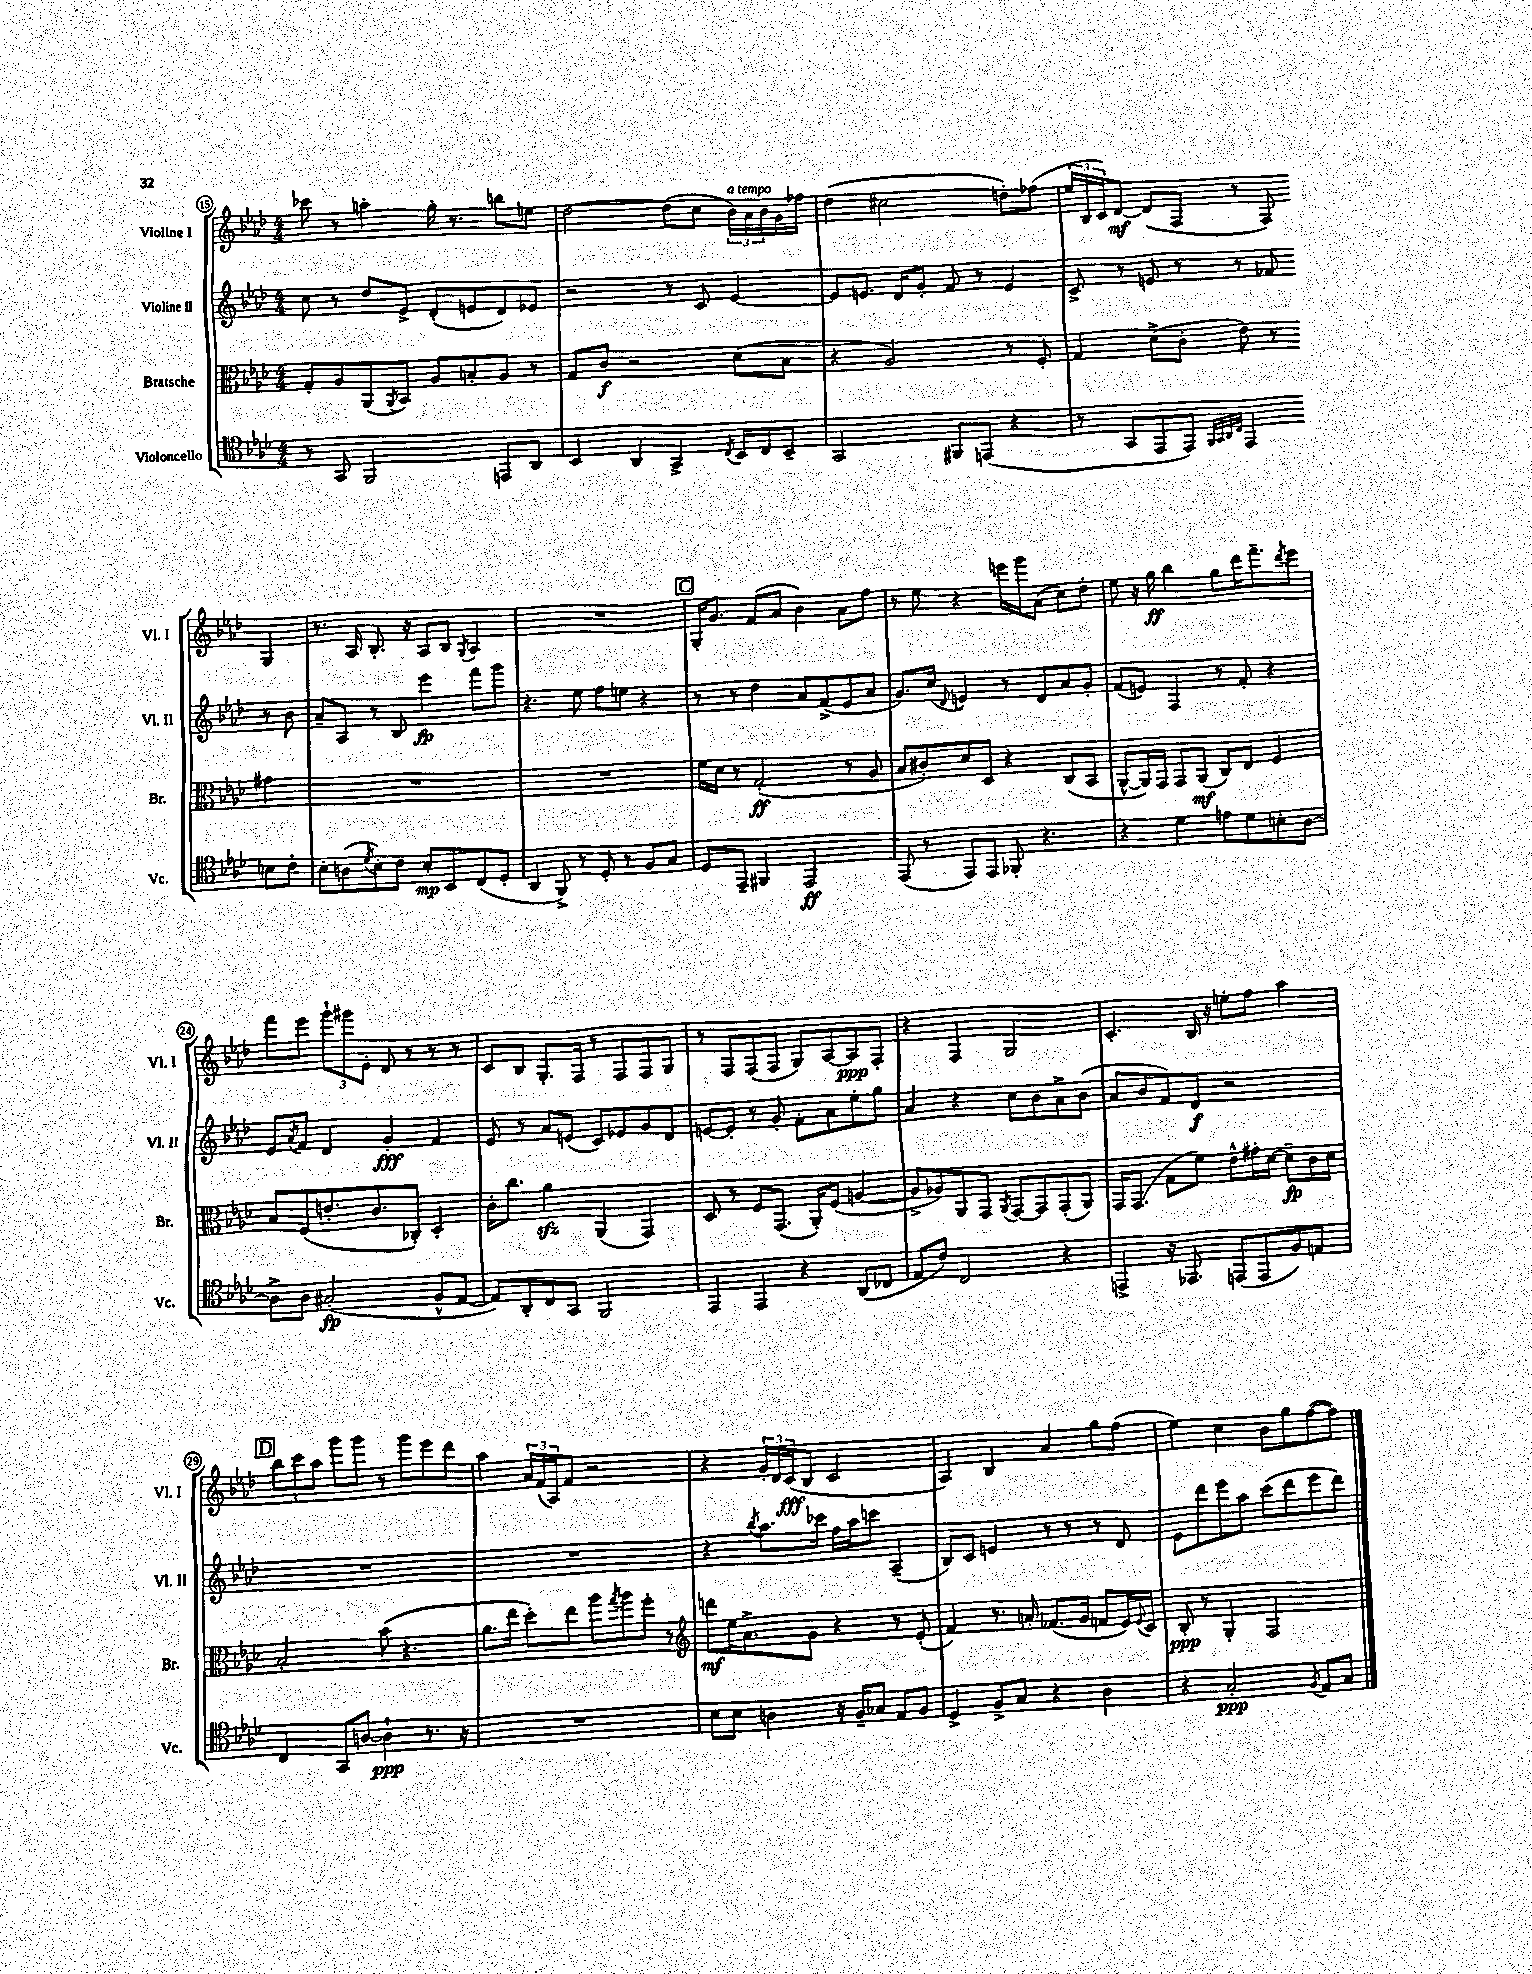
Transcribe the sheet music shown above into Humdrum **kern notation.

**kern	**kern	**kern	**kern
*staff4	*staff3	*staff2	*staff1
*clefC4	*clefC3	*clefG2	*clefG2
*k[b-e-a-d-]	*k[b-e-a-d-]	*k[b-e-a-d-]	*k[b-e-a-d-]
*M4/4	*M4/4	*M4/4	*M4/4
8r	8G'	8cc	8ccc-
8GG	8A-	8r	8r
2FF	(8AA-	8dd-	4aa'
.	8qAA-	.	.
.	8BB-)	8e-^	.
.	8A-	(8d-'	16gg'
.	.	.	8.r
.	8B'	8e	.
8EE	8A-	8d-)	8bb
8AA-	8r	8e-	8ee
=	=	=	=
4BB-	8G	2r	[2dd-
.	8c	.	.
4AA-	2r	.	.
4GG^	.	8r	(8dd-]
.	.	8c	8cc
8qC	.	.	.
16BB-	(8d-	[4e-	24b-)
.	.	.	24a-
16C	.	.	.
.	.	.	24b-
8BB-~	8B-	.	16g
.	.	.	16ff-
=	=	=	=
2GG	4r	8e-]	(4dd-
.	.	8.e	.
.	2A-)	.	2cc#
.	.	16d-	.
.	.	8g'	.
8FF#	.	8f	.
(8EE	.	8r	.
4r	8r	4e	8dd')
.	8F'	.	(8ff-
=	=	=	=
8r	4G	8c^	24ee-
.	.	.	24B-
.	.	.	24c)
8GG	.	8r	[8d-
8EE-	(8d-^	8e	(8d-]
8EE-)	8c'	8r	8F
32qqFF	.	.	.
32qqGG	.	.	.
32qqAA-	.	.	.
32qqC	.	.	.
4EE-	8e-)	8r	8r
.	8r	8f-	8F)
8B	4g#	8r	4G
8c'	.	8b-	.
=	=	=	=
8B-'	1r	8a-~	8.r
(8A	.	8A-	.
.	.	.	16A-
8qd-	.	.	.
8B-')	.	8r	8.B-'
8c	.	8B-	.
.	.	.	16r
8B-'	.	4eee-	8A-
8BB-	.	.	8B-
.	.	.	8qG
(8C	.	8fff	4A-
8D-'	.	8ggg	.
=	=	=	=
4AA-	1r	4.r	1r
8FF^)	.	.	.
8r	.	8ee-	.
8D-'	.	8ff	.
8r	.	8ee	.
8F	.	4r	.
8G	.	.	.
=	=	=	=
8D-	16f	8r	16G'
.	16d-	.	8.g
8EE-~	8r	8r	.
4FF#	(2G'	4dd-	(8f
.	.	.	8a-
2EE-	.	8a-	4b-)
.	.	(8f^	.
.	8r	8e-	8a-
.	8A-	8a-	8ff
=	=	=	=
(8EE-	8B-	8.g)	8r
8r	8c#')	.	8ee-
.	.	(16cc	.
.	.	8qqd-	.
8EE-)	8d-	4e)	4r
8EE-	8D-	.	.
8FF-'	4r	8r	16eee
.	.	.	16ggg
4.r	.	8d-	(8a-
.	(8C	8a-	8cc)
.	8BB-	8g'	8dd-'
=	=	=	=
4r	[8AA-^^	(8f	8ee-
.	16AA-])	8e)	16r
.	16GG	.	16gg
4d-	8GG	4F	4bb-
.	(8AA-	.	.
8e	8C)	8r	8gg
8d-	8E-	8f'	16ddd-
.	.	.	8.fff~
8B'	4F	4r	.
.	.	.	8qddd-
[8A-	.	.	8eee-
=	=	=	=
8A-^]	8B-	8e-	8fff
.	.	8qa-	.
8A-	(8F	8f	8eee-
(2G#'	8.e'	4d-	12ggg`
.	.	.	12ggg#
.	.	.	12e-'
.	8.c	.	.
.	.	4g'	8d-
.	8C-')	.	8r
8F^^	4D-'	4f	8r
[8E-	.	.	8r
=	=	=	=
8E-])	16c'	8e-	8c
.	8.cc	.	.
8AA-'	.	8r	8B-
8C	4a-	8a-	8.G'
8GG	.	(8e	.
.	.	.	16F
2FF	(4AA-	8c)	8r
.	.	8e-	8F
.	4GG)	8g	8F
.	.	8d-	8G
=	=	=	=
4EE-	8D-	[8e	8r
.	8r	8e']	8F
4EE-	8F	8r	(8F
.	(8.GG	8g'	8F
4r	.	8f'	8G)
.	16AA-')	.	.
.	(8F	8a-	[8A-
(8AA-	[4A	8ee-'	8A-]
8C-	.	8gg	8F'
=	=	=	=
8E-	8A^]	4a-	4r
8c)	8A-)	.	.
2C	8AA-	4r	4F
.	8GG	.	.
.	8qAA-	.	.
.	[8GG	8cc	2G
.	8GG]	8b-	.
4r	(8GG'	8a-^	.
.	8AA-)	(8b-	.
=	=	=	=
4EE^	16GG	8a-	4.c'
.	(8.GG	.	.
.	.	8b-	.
16r	8G	8f)	.
8.EE-	.	.	.
.	8f)	8d-	16B-
.	.	.	16r
(8EE	8e-^^	2r	8ee'
8EE	16g#'	.	8ff
.	[16d-	.	.
8F)	8d-~]	.	4aa-
8E	16c	.	.
.	16d-	.	.
=	=	=	=
4C	2B-'	1r	12bb-
.	.	.	12ccc
.	.	.	12aa-
8GG	.	.	8ggg
[8A	.	.	8ggg
4A`]	(8b-	.	8r
.	4.r	.	8ggg
8.r	.	.	8eee-
.	.	.	8ddd-
16r	.	.	.
=	=	=	=
1r	8.a-	1r	4aa-
.	16ee-	.	.
.	8dd-')	.	24a-
.	.	.	(24f
.	.	.	24A-)
.	8ee-	.	8f
.	8aa-	.	2r
.	8qgg	.	.
.	8aa-	.	.
.	8ff'	.	.
.	8r	.	.
=	=	=	=
*	*clefG2	*	*
8B-	8ddd	4r	4r
8B-	16ee-	.	.
.	8.a-^	.	.
.	.	8qbb-	.
4A	.	8.aa-	24g'
.	.	.	24d-
.	.	.	(24c
.	8g	.	8B-
.	.	16ccc-	.
16r	4r	16ff	2c
16F~	.	16aa-	.
8G-	.	8ccc	.
8E-	8r	(4A-~	.
8F	(8e-'	.	.
=	=	=	=
4D-^	4f)	8B-)	4A-)
.	.	8c	.
8F^	8.r	4e	4B-
8G	.	.	.
.	16a'	.	.
4r	(8.f-	8r	4a-
.	.	8r	.
.	16g	.	.
4A-	8f	8r	8gg
.	16e-)	8d-	(8ff
.	8qqe-	.	.
.	16c	.	.
=	=	=	=
4r	8B-'	8e-	4ee-)
.	8r	8ddd-	.
2G'	4G'	8eee-	4cc
.	.	8aa-	.
.	2F	(8ccc	8b-
.	.	8ddd-	8gg
8qF	.	.	.
8E-	.	8eee-	([8ff
8G	.	8ddd-)	8ff])
==	==	==	==
*-	*-	*-	*-
